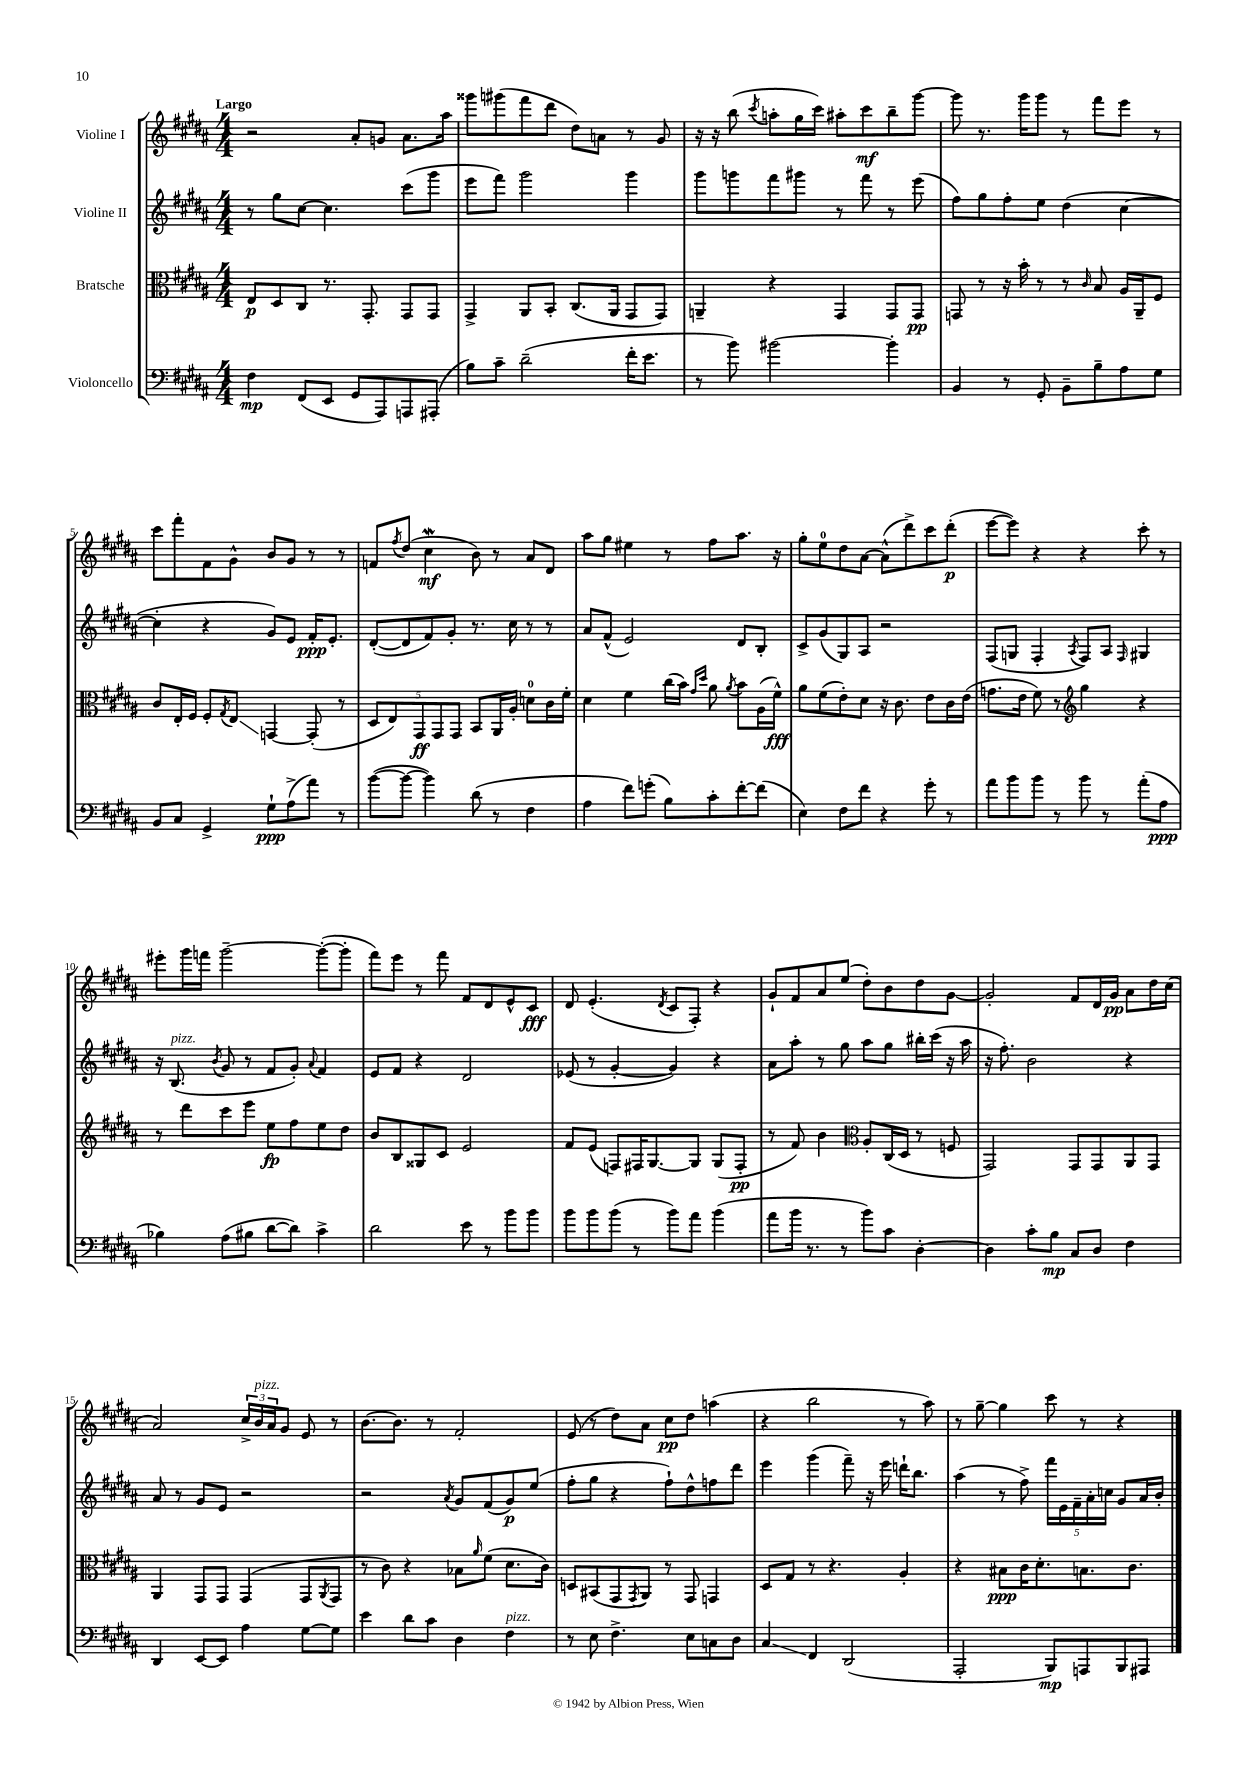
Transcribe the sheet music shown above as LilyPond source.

<<
\new StaffGroup <<
\new Staff = "s0" \with { instrumentName = "Violine I" } {
    \clef treble \key b \major \numericTimeSignature \time 4/4 \tempo "Largo"
    r2 ais'8-. g'8 ais'8. ais''16 |
    gisis'''8 gis'''8( fis'''8 dis'''8 dis''8) a'8 r8 gis'8 |
    r16 r16 b''8( \acciaccatura { cis'''8 } a''8-. gis''16 cis'''16) ais''8-. cis'''8\mf b''8-- gis'''8~ |
    gis'''8 r8. gis'''16 gis'''8 r8 fis'''8 e'''8 r8 |
    cis'''8 fis'''8-. fis'8 gis'8-^ b'8 gis'8 r8 r8 |
    f'8 \acciaccatura { fis''8 } dis''8( cis''4\mordent\mf b'8) r8 ais'8 dis'8 |
    ais''8 gis''8 eis''4 r8 fis''8 ais''8. r16 |
    gis''8-. e''8-0 dis''8 ais'8~ ais'8-^( dis'''8->) cis'''8 dis'''8-.\p( |
    e'''8~ e'''8) r4 r4 cis'''8-. r8 |
    eis'''8-. gis'''16 f'''16 gis'''2~-- gis'''8~-.( gis'''8-. |
    fis'''8) e'''8 r8 fis'''8 fis'8 dis'8 e'8-^ cis'8\fff |
    dis'8 e'4.-.( \acciaccatura { dis'8 } cis'8 fis8-.) r4 |
    gis'8-! fis'8 ais'8 e''8( dis''8-.) b'8 dis''8 gis'8~ |
    gis'2-. fis'8 dis'16 gis'16\pp ais'8 dis''16 cis''16( |
    ais'2) \tuplet 3/2 { cis''16-> b'16^\markup { \italic "pizz." } ais'16 } gis'8 e'8 r8 |
    b'8.~ b'8. r8 fis'2-. |
    e'8( r8 dis''8) ais'8 cis''8\pp dis''8 a''4( |
    r4 b''2 r8 ais''8) |
    r8 gis''8~-- gis''4 cis'''8 r8 r4 \bar "|." |
}
\new Staff = "s1" \with { instrumentName = "Violine II" } {
    \clef treble \key b \major \numericTimeSignature \time 4/4
    r8 gis''8 cis''8~ cis''4. cis'''8( gis'''8 |
    e'''8 fis'''8) gis'''2 gis'''4 |
    gis'''8 g'''8 fis'''8 gis'''8 r8 fis'''8 r8 e'''8( |
    fis''8) gis''8 fis''8-. e''8 dis''4( cis''4~ |
    cis''4-. r4 gis'8) e'8 fis'16-.\ppp e'8.-. |
    dis'8~-.( dis'8 fis'8) gis'8-. r8. cis''16 r8 r8 |
    ais'8 fis'8-^( e'2) dis'8 b8-. |
    cis'8-> gis'8( gis8) ais8 r2 |
    fis8( g8 fis4-. \acciaccatura { ais8 } fis8) ais8 \grace { fis16 } gis4 |
    r16 b8.^\markup { \italic "pizz." }( \acciaccatura { b'8 } gis'8 r8 fis'8 gis'8-.) \appoggiatura { ais'8 } fis'4 |
    e'8 fis'8 r4 dis'2 |
    ees'8( r8 gis'4~-. gis'4) r4 |
    ais'8 ais''8-. r8 gis''8 ais''8 gis''8 bis''16-. cis'''16( r16 ais''16 |
    r16 fis''8.-.) b'2 r4 |
    ais'8 r8 gis'8 e'8 r2 |
    r2 \acciaccatura { ais'8 } gis'8 fis'8( gis'8\p) e''8( |
    fis''8-. gis''8 r4 fis''8-!) dis''8-^ f''8 dis'''8 |
    e'''4 gis'''4( fis'''8--) r16 e'''16 d'''16-! b''8. |
    ais''4( r8 fis''8->) \tuplet 5/4 { fis'''16 e'16 fis'16-- ais'16-. c''16 } gis'8 ais'16 b'16-. \bar "|." |
}
\new Staff = "s2" \with { instrumentName = "Bratsche" } {
    \clef alto \key b \major \numericTimeSignature \time 4/4
    e8\p dis8 cis8 r8. gis,8.-. gis,8 gis,8 |
    gis,4-> ais,8 b,8-. cis8.( ais,16 gis,8 gis,8) |
    a,4-- r4 gis,4 gis,8 gis,8\pp |
    g,8 r8 r16 b'16-. r8 r8 \grace { cis'16 } b8 ais16 ais,16-- fis8 |
    cis'8 e16-. fis16 fis8-. \acciaccatura { gis8 } e8\glissando g,4~ g,8-.( r8 |
    \tuplet 5/4 { dis8 e8) gis,8\ff gis,8 gis,8 } b,8 ais,16 ais16-. d'8-0 cis'16 fis'16-. |
    dis'4 fis'4 cis''16( b'16) \grace { gis'16 dis''16 } ais'8 \acciaccatura { ais'8 } b'8 ais16( fis'16-^\fff) |
    ais'8 fis'8( e'8-.) dis'8 r16 cis'8. e'8 cis'16 e'16( |
    g'8. e'16 fis'8) r8 \clef treble gis''4 r4 |
    r8 dis'''8 cis'''8 e'''8 e''8\fp fis''8 e''8 dis''8 |
    b'8 b8 gisis8 cis'8 e'2 |
    fis'8 e'8( f8) fis16 gis8.~ gis8 gis8( fis8-.\pp |
    r8 fis'8) b'4 \clef alto ais8-. cis16( dis16 r8 f8 |
    gis,2) gis,8 gis,8 ais,8 gis,8 |
    ais,4 gis,8 gis,8 gis,4( gis,8 \acciaccatura { ais,8 } gis,8 |
    r8 cis'8) r4 bes8 \grace { ais'16 } fis'8( dis'8. cis'16) |
    d8 bis,8( gis,8 \acciaccatura { gis,8 } ais,8) r8 gis,8 g,4 |
    dis8 gis8 r8 r4. ais4-. |
    r4 bis8\ppp cis'16 dis'8.-. b8. cis'8. \bar "|." |
}
\new Staff = "s3" \with { instrumentName = "Violoncello" } {
    \clef bass \key b \major \numericTimeSignature \time 4/4
    fis4\mp fis,8( e,8 gis,8 ais,,8) a,,8 ais,,8-.( |
    b8) cis'8-- dis'2--( fis'16-. e'8. |
    r8 b'8) bis'2~ bis'4-. |
    b,4 r8 gis,8-. b,8-- b8-- ais8 gis8 |
    b,8 cis8 gis,4-> gis8-!\ppp ais8->( ais'8) r8 |
    b'8~( b'8~ b'4) dis'8( r8 fis4 |
    ais4 fis'8) g'8-.( b8) cis'8-. fis'8~-. fis'8( |
    e4) fis8 fis'8 r4 gis'8-. r8 |
    ais'8 b'8 b'8 r8 b'8 r8 ais'8-.( ais8\ppp |
    bes4) ais8( bis8 dis'8~ dis'8) cis'4-> |
    dis'2 e'8 r8 b'8 b'8 |
    b'8 b'8 b'8( r8 b'8) ais'8 b'4( |
    ais'8 b'16 r8. r8 b'8) cis'8 dis4~-. |
    dis4 cis'8-. b8\mp cis8 dis8 fis4 |
    dis,4 e,8~ e,8 ais4 gis8~ gis8 |
    e'4 dis'8 cis'8 dis4 fis4^\markup { \italic "pizz." } |
    r8 e8 fis4.-> e8 c8 dis8 |
    cis4\glissando fis,4 dis,2( |
    ais,,2-. b,,8\mp) a,,8 b,,8 ais,,8 \bar "|." |
}
>>
>>
